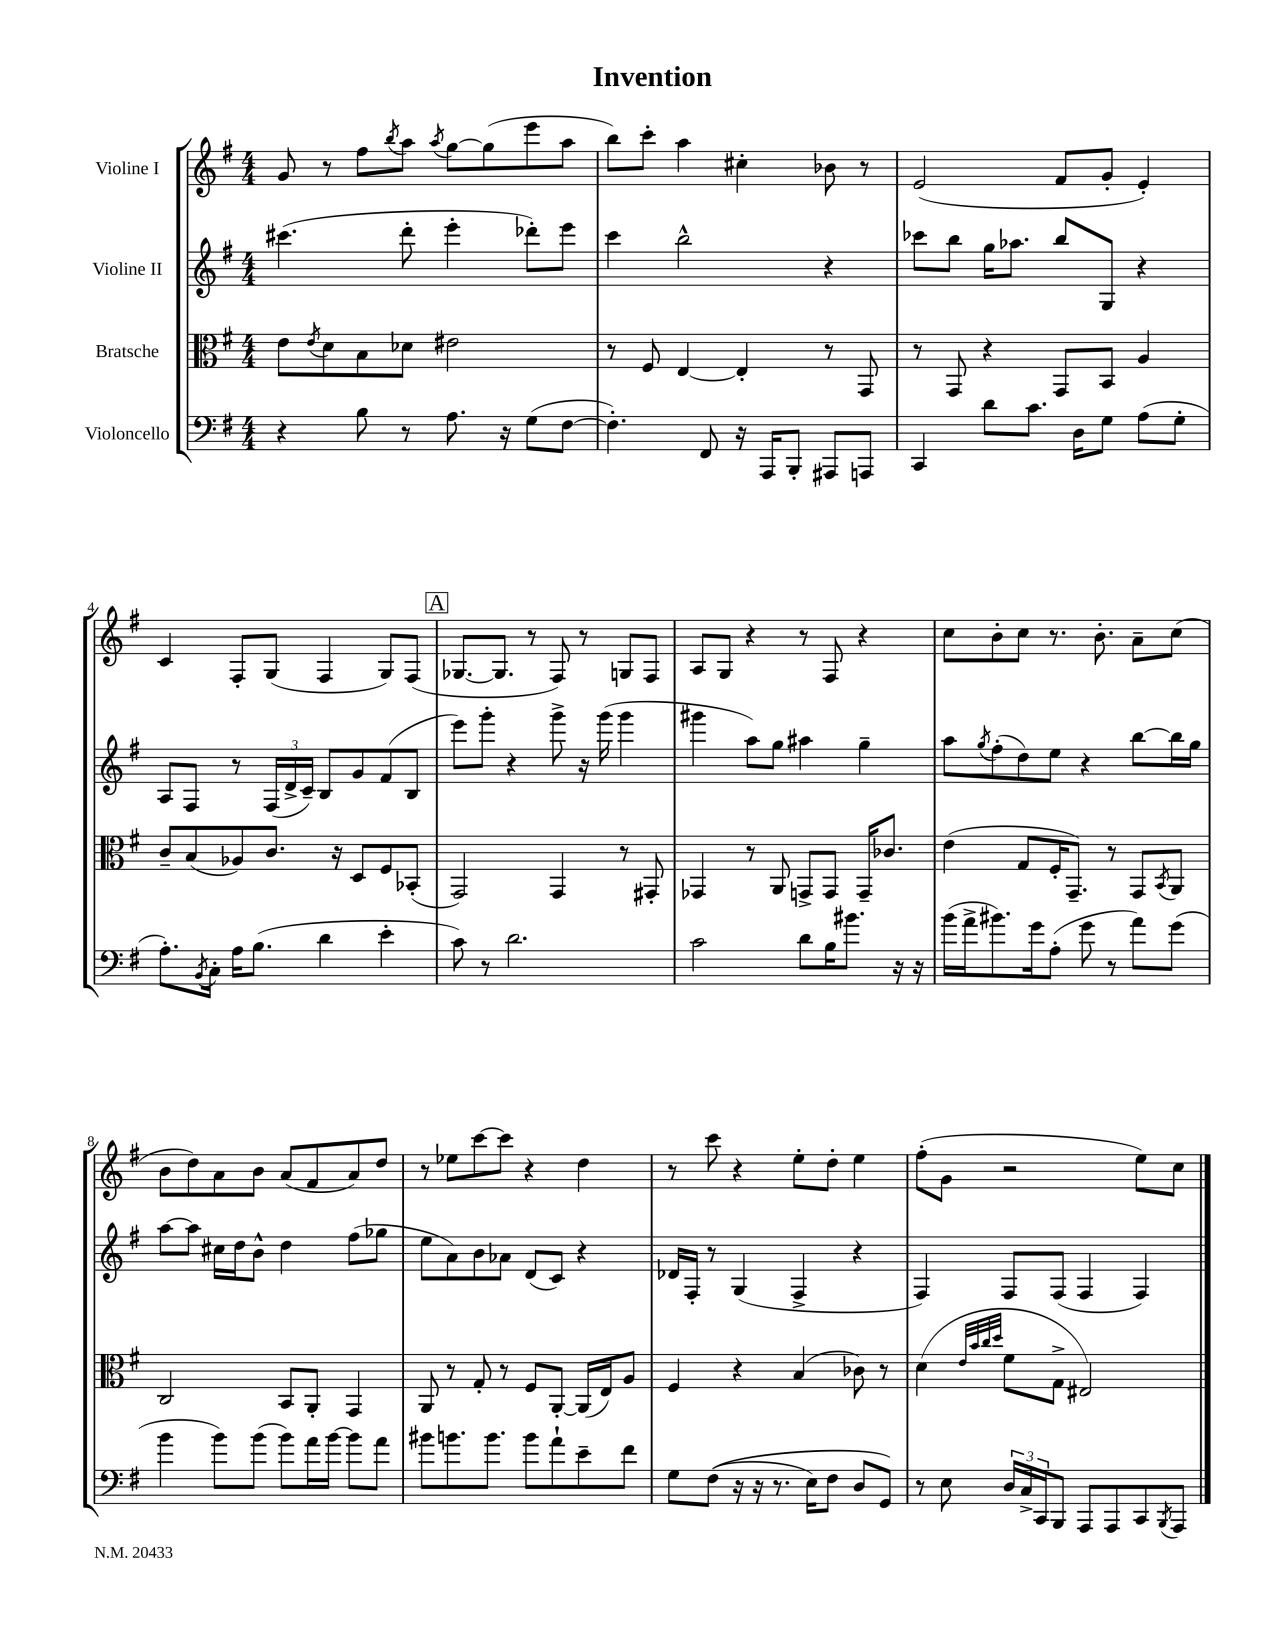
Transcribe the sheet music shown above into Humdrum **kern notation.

**kern	**kern	**kern	**kern
*staff4	*staff3	*staff2	*staff1
*clefF4	*clefC3	*clefG2	*clefG2
*k[f#]	*k[f#]	*k[f#]	*k[f#]
*M4/4	*M4/4	*M4/4	*M4/4
4r	8e	(4.ccc#	8g
.	8qe	.	.
.	8d	.	8r
8B	8B	.	8ff#
.	.	.	8qbb
8r	8d-	8ddd'	8aa
.	.	.	8qaa
8.A	2e#	4eee'	[8gg
.	.	.	(8gg]
16r	.	.	.
(8G	.	8ddd-')	8eee
[8F#	.	8eee	8aa
=	=	=	=
4.F#'])	8r	4ccc	8bb)
.	8F#	.	8ccc'
.	[4E	2bb^^	4aa
8FF#	.	.	.
16r	4E']	.	4cc#'
16AAA	.	.	.
8BBB'	.	.	.
8AAA#	8r	4r	8b-
8AAA	8GG	.	8r
=	=	=	=
4CC	8r	8ccc-	(2e
.	8GG	8bb	.
8d	4r	16gg	.
.	.	8.aa-	.
8.c	.	.	.
.	8GG	8bb	8f#
16D	.	.	.
8G	8BB	8G	8g'
(8A	4A	4r	4e')
8G'	.	.	.
=	=	=	=
8.A')	8c~	8A	4c
.	(8B	8F#	.
8qBB	.	.	.
16C'	.	.	.
16A	8A-)	8r	8F#'
(8.B	.	.	.
.	8.c	(24F#	(8G
.	.	24d^	.
.	.	24c~)	.
4d	.	8B	4F#
.	16r	.	.
.	8D	8g	.
4e'	8F#	(8f#	8G)
.	(8BB-'	8B	(8F#
=	=	=	=
8c)	2GG)	8eee)	[8.G-
8r	.	8ggg'	.
.	.	.	8.G-]
2.d	.	4r	.
.	.	.	8r
.	4GG	8ggg^	8F#)
.	.	16r	8r
.	.	(16ggg	.
.	8r	4ggg	8G
.	8GG#'	.	8F#
=	=	=	=
2c	4GG-	4ggg#	8A
.	.	.	8G
.	8r	8aa)	4r
.	8AA	8gg	.
8d	8GG^	4aa#	8r
16B	8GG	.	8F#
8.b#	.	.	.
.	16GG~	4gg~	4r
.	8.c-	.	.
16r	.	.	.
16r	.	.	.
=	=	=	=
(16b	(4e	8aa	8cc
16a^	.	.	.
.	.	8qgg	.
8.b#)	.	(8ff#'	8b'
.	8G	8dd)	8cc
16g	.	.	.
(8A'	16F#'	8ee	8.r
.	8.GG~)	.	.
8g	.	4r	.
.	.	.	8.b'
8r	8r	.	.
8a)	8GG	[8bb	8a~
.	8qBB	.	.
(8g	8AA	16bb]	(8cc
.	.	16gg	.
=	=	=	=
4b	2C	[8aa	8b
.	.	8aa]	8dd)
8b)	.	16cc#	8a
.	.	16dd	.
(8b	.	8b^^	8b
8b)	8BB	4dd	(8a
16a	8AA'	.	8f#
[16b	.	.	.
8b]	4GG	(8ff#	8a)
8a	.	8gg-	8dd
=	=	=	=
8b#	8AA	8ee	8r
8.b	8r	8a)	8ee-
.	8G'	8b	[8ccc
8.b	.	.	.
.	8r	8a-	8ccc]
8b	8F#	(8d	4r
8a`	[8AA'	8c)	.
8e~	(16AA]	4r	4dd
.	16E)	.	.
8f#	8A	.	.
=	=	=	=
8G	4F#	16d-	8r
.	.	16F#'	.
&((8F#	.	8r	8ccc
16r	4r	(4G	4r
16r	.	.	.
8.r	.	.	.
.	(4B	4F#^	8ee'
16E)	.	.	.
8F#	.	.	8dd'
8D	8c-)	4r	4ee
8GG&)	8r	.	.
=	=	=	=
8r	(4d	4F#)	(8ff#'
8E	.	.	8g
.	32qqe	.	.
.	32qqb	.	.
.	32qqcc	.	.
.	32qqdd	.	.
24D	8f#	8F#	2r
24C^	.	.	.
24CC	.	.	.
8BBB	8G^	(8F#	.
8AAA	2E#)	4F#	.
8AAA	.	.	.
8CC	.	4F#)	8ee)
8qBBB	.	.	.
8AAA	.	.	8cc
==	==	==	==
*-	*-	*-	*-
